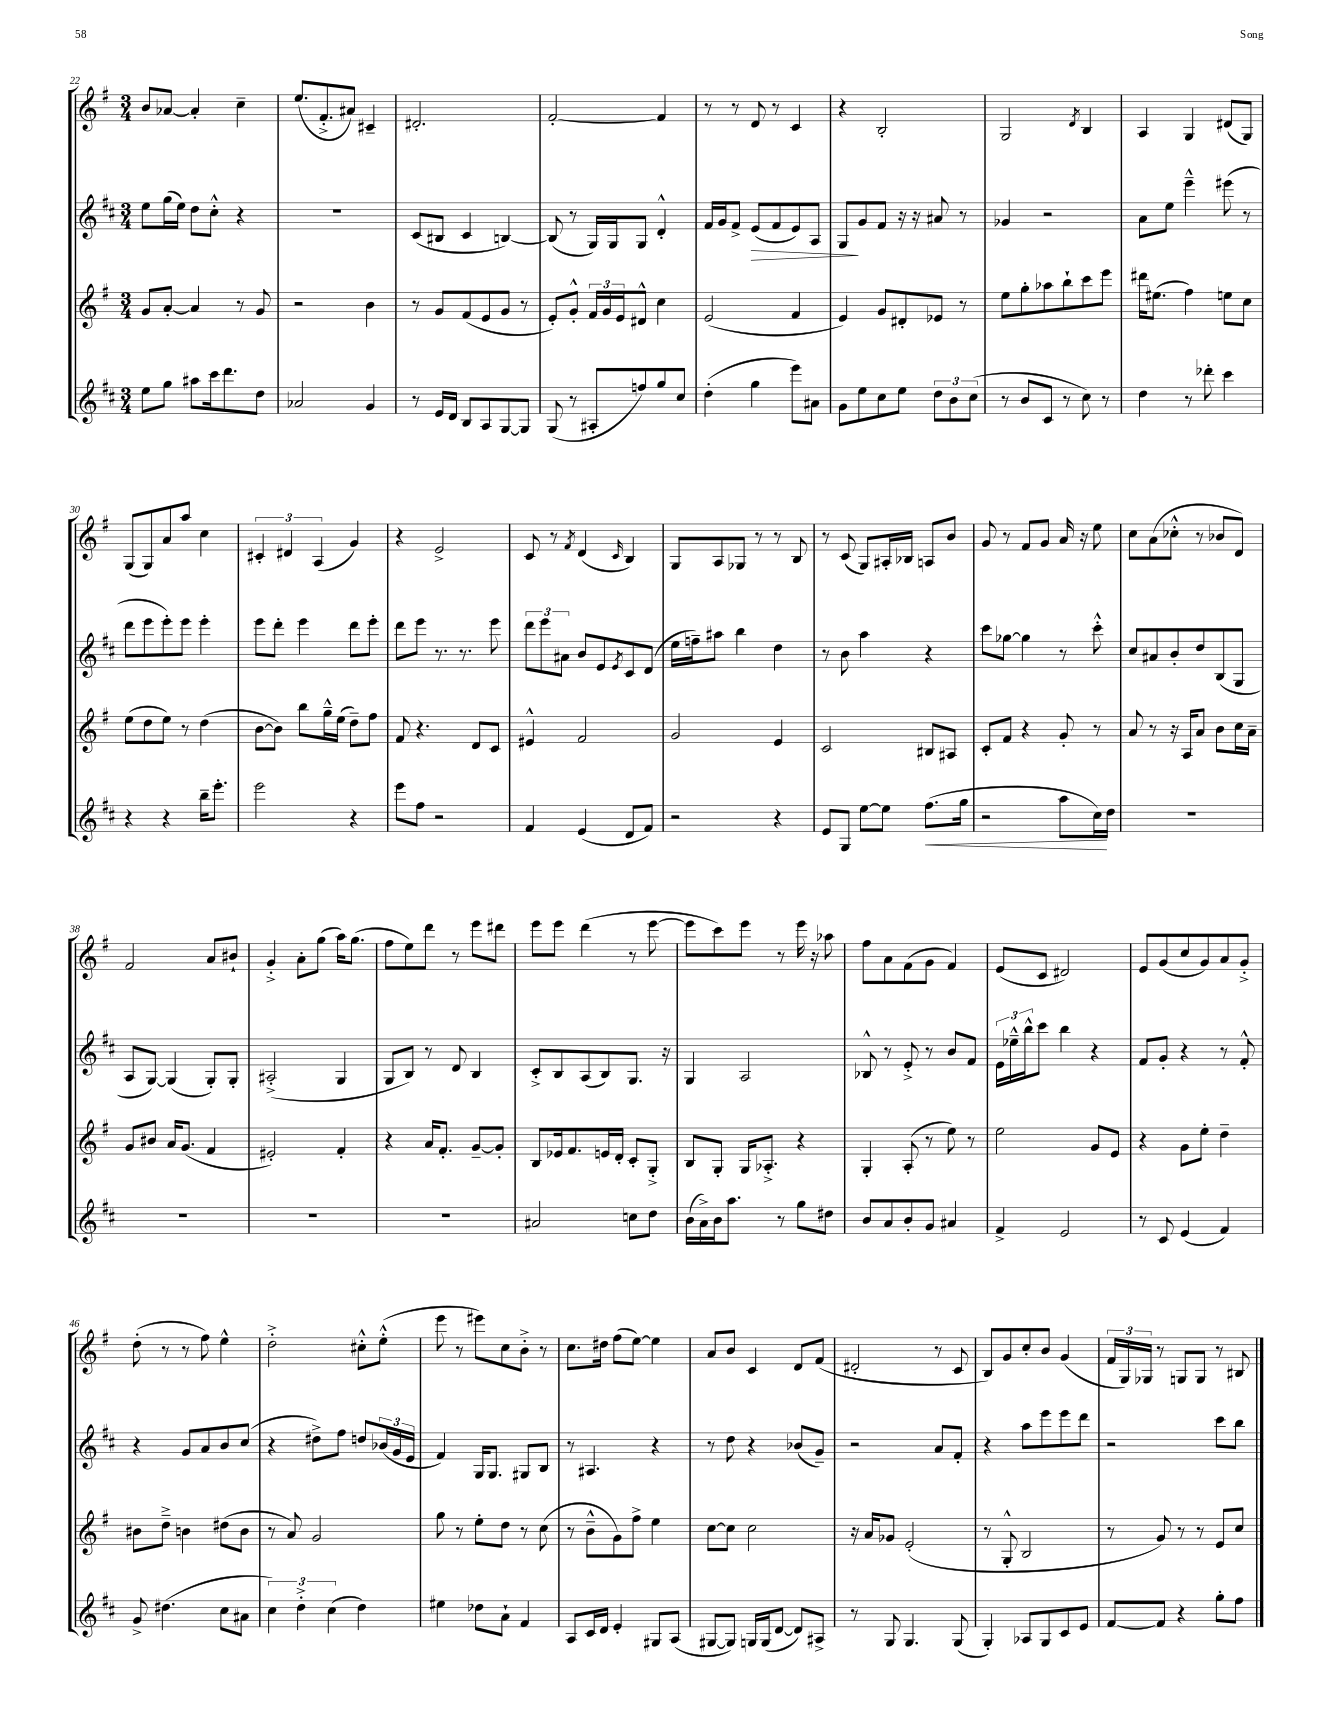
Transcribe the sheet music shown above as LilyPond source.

<<
\new StaffGroup <<
\new Staff = "s0" {
    \clef treble \key g \major \numericTimeSignature \time 3/4
    b'8 aes'8~ aes'4-. c''4-- |
    e''8.( fis'8.-.-> ais'8) cis'4-- |
    dis'2.-. |
    fis'2~-. fis'4 |
    r8 r8 d'8 r8 c'4 |
    r4 b2-. |
    g2 \acciaccatura { d'8 } b4 |
    a4 g4 dis'8( g8) |
    g8( g8) a'8 a''8 c''4 |
    \tuplet 3/2 { cis'4-. dis'4 a4( } g'4) |
    r4 e'2-> |
    c'8 r8 \acciaccatura { fis'8 } d'4( \grace { c'16 } b4) |
    g8 a8 ges8 r8 r8 b8 |
    r8 c'8( g8) ais16-. bes16 a8 b'8 |
    g'8 r8 fis'8 g'8 a'16 r16 e''8 |
    c''8 a'8( ces''8-.-^ r8 bes'8 d'8) |
    fis'2 a'8 bis'8-! |
    g'4-.-> a'8-. g''8( a''16) g''8.( |
    fis''8 e''8) d'''8 r8 e'''8 dis'''8 |
    e'''8 e'''8 d'''4( r8 e'''8~ |
    e'''8 c'''8) e'''8 r8 e'''16 r16 aes''8 |
    fis''8 a'8 fis'8( g'8 fis'4) |
    e'8( c'8 dis'2) |
    e'8 g'8( c''8 g'8) a'8 g'8-.-> |
    d''8-.( r8 r8 fis''8) e''4-^ |
    d''2-.-> cis''8-.-^ e''8-.-^( |
    e'''8 r8 eis'''8) c''8 b'8-.-> r8 |
    c''8. dis''16 fis''8( e''8~) e''4 |
    a'8 b'8 c'4 d'8 fis'8( |
    dis'2-. r8 c'8 |
    b8) g'8 c''8-. b'8 g'4( |
    \tuplet 3/2 { fis'16 g16) ges16 } r8 g8 g8 r8 bis8 \bar "|." |
}
\new Staff = "s1" {
    \clef treble \key d \major \numericTimeSignature \time 3/4
    e''8 g''16( e''16) d''8 cis''8-.-^ r4 |
    R2. |
    cis'8( bis8 cis'4 b4~) |
    b8( r8 g16) g16 g8 d'4-.-^ |
    fis'16 g'16 fis'8-> e'8\>( fis'8 e'8) a8 |
    g8\! g'8 fis'8 r16 r16 ais'8 r8 |
    ges'4 r2 |
    a'8 e''8 e'''4---^ eis'''8( r8 |
    d'''8 e'''8 e'''8-.) e'''8 e'''4-. |
    e'''8 d'''8-. e'''4 d'''8 e'''8-. |
    d'''8 e'''8 r8. r8. e'''8 |
    \tuplet 3/2 { d'''8 e'''8 ais'8 } b'8 e'8 \acciaccatura { e'8 } cis'8 d'8( |
    e''16 f''16--) ais''8 b''4 d''4 |
    r8 b'8 a''4 r4 |
    cis'''8 ges''8~ ges''4 r8 cis'''8-.-^ |
    cis''8 ais'8 b'8-. d''8 b8( g8 |
    a8 g8~) g4( g8-.) g8-. |
    ais2-.->( g4 |
    g8 b8) r8 d'8 b4 |
    cis'8-.-> b8 a8( b8) g8. r16 |
    g4 a2 |
    bes8-^ r8 e'8-.-> r8 b'8 fis'8 |
    \tuplet 3/2 { e'16 ees''16---^ b''16-^ } cis'''8 b''4 r4 |
    fis'8 g'8-. r4 r8 fis'8-.-^ |
    r4 g'8 a'8 b'8 cis''8( |
    r4 dis''8->) fis''8 d''8 \tuplet 3/2 { bes'16( g'16 e'16 } |
    fis'4) g16 g8. gis8 b8 |
    r8 ais4. r4 |
    r8 d''8 r4 bes'8( g'8--) |
    r2 a'8 fis'8-. |
    r4 a''8 e'''8 e'''8 d'''8 |
    r2 cis'''8 b''8 \bar "|." |
}
\new Staff = "s2" {
    \clef treble \key g \major \numericTimeSignature \time 3/4
    g'8 a'8~-. a'4 r8 g'8 |
    r2 b'4 |
    r8 g'8 fis'8( e'8 g'8 r8 |
    e'8-.) g'8-.-^ \tuplet 3/2 { fis'16 g'16 e'16 } dis'8-^ c''4 |
    e'2( fis'4 |
    e'4) g'8 dis'8-. ees'8 r8 |
    e''8 g''8-. aes''8 b''8-! c'''8 e'''8 |
    dis'''16 eis''8.( fis''4) e''8 c''8 |
    e''8( d''8 e''8) r8 d''4( |
    b'8~ b'8) b''8 g''16---^ e''16( d''8--) fis''8 |
    fis'8 r4. d'8 c'8 |
    eis'4-^ fis'2 |
    g'2 e'4 |
    c'2 bis8 ais8 |
    c'8-. fis'8 r4 g'8-. r8 |
    a'8 r8 r16 a16 a'8 b'8 c''16 a'16-- |
    g'8 bis'8 a'16 g'8.( fis'4 |
    eis'2-.) fis'4-. |
    r4 a'16 fis'8.-. g'8~-- g'8-. |
    b8 ees'16 fis'8. e'16 d'16-. c'8-. g8-.-> |
    b8 g8-. g16 aes8.-.-> r4 |
    g4-. a8-.( r8 e''8) r8 |
    e''2 g'8 e'8 |
    r4 g'8 e''8-. d''4-- |
    bis'8 d''8---> b'4 dis''8( b'8 |
    r8 a'8) g'2 |
    g''8 r8 e''8-. d''8 r8 c''8( |
    r8 b'8---^ g'8) fis''8-> e''4 |
    c''8~ c''8 c''2 |
    r16 a'16 ges'8 e'2-.( |
    r8 g8-.-^ b2 |
    r8 g'8) r8 r8 e'8 c''8 \bar "|." |
}
\new Staff = "s3" {
    \clef treble \key d \major \numericTimeSignature \time 3/4
    e''8 g''8 ais''8 cis'''16 d'''8. d''8 |
    aes'2 g'4 |
    r8 e'16 d'16 b8 a8 g8~ g8 |
    g8( r8 ais8-. f''8) g''8 cis''8 |
    d''4-.( g''4 e'''8) ais'8 |
    g'8 e''8 cis''8 e''8 \tuplet 3/2 { d''8 b'8 cis''8( } |
    r8 b'8 cis'8 r8 cis''8) r8 |
    d''4 r8 des'''8-. cis'''4 |
    r4 r4 b''16-- e'''8.-. |
    e'''2 r4 |
    e'''8 fis''8 r2 |
    fis'4 e'4( d'8 fis'8) |
    r2 r4 |
    e'8 g8 e''8~ e''8 fis''8.\<( g''16 |
    r2 a''8 cis''16\!) d''16 |
    R2. |
    R2. |
    R2. |
    R2. |
    ais'2 c''8 d''8 |
    b'16( a'16->) b'16 a''8. r8 g''8 dis''8 |
    b'8 a'8 b'8-. g'8 ais'4 |
    fis'4-> e'2 |
    r8 cis'8 e'4( fis'4) |
    g'8-> dis''4.( cis''8 ais'8 |
    \tuplet 3/2 { cis''4) d''4-.-> cis''4( } d''4) |
    eis''4 des''8 a'8-! fis'4 |
    a8 cis'16 d'16 e'4-. gis8 a8( |
    gis8~ gis8) g16 g16( d'8~ d'8) ais8-> |
    r8 g8 g4. g8( |
    g4-.) aes8 g8 cis'8 e'8 |
    fis'8~ fis'8 r4 g''8-. fis''8 \bar "|." |
}
>>
>>
\layout { \context { \Score currentBarNumber = #22 } }
